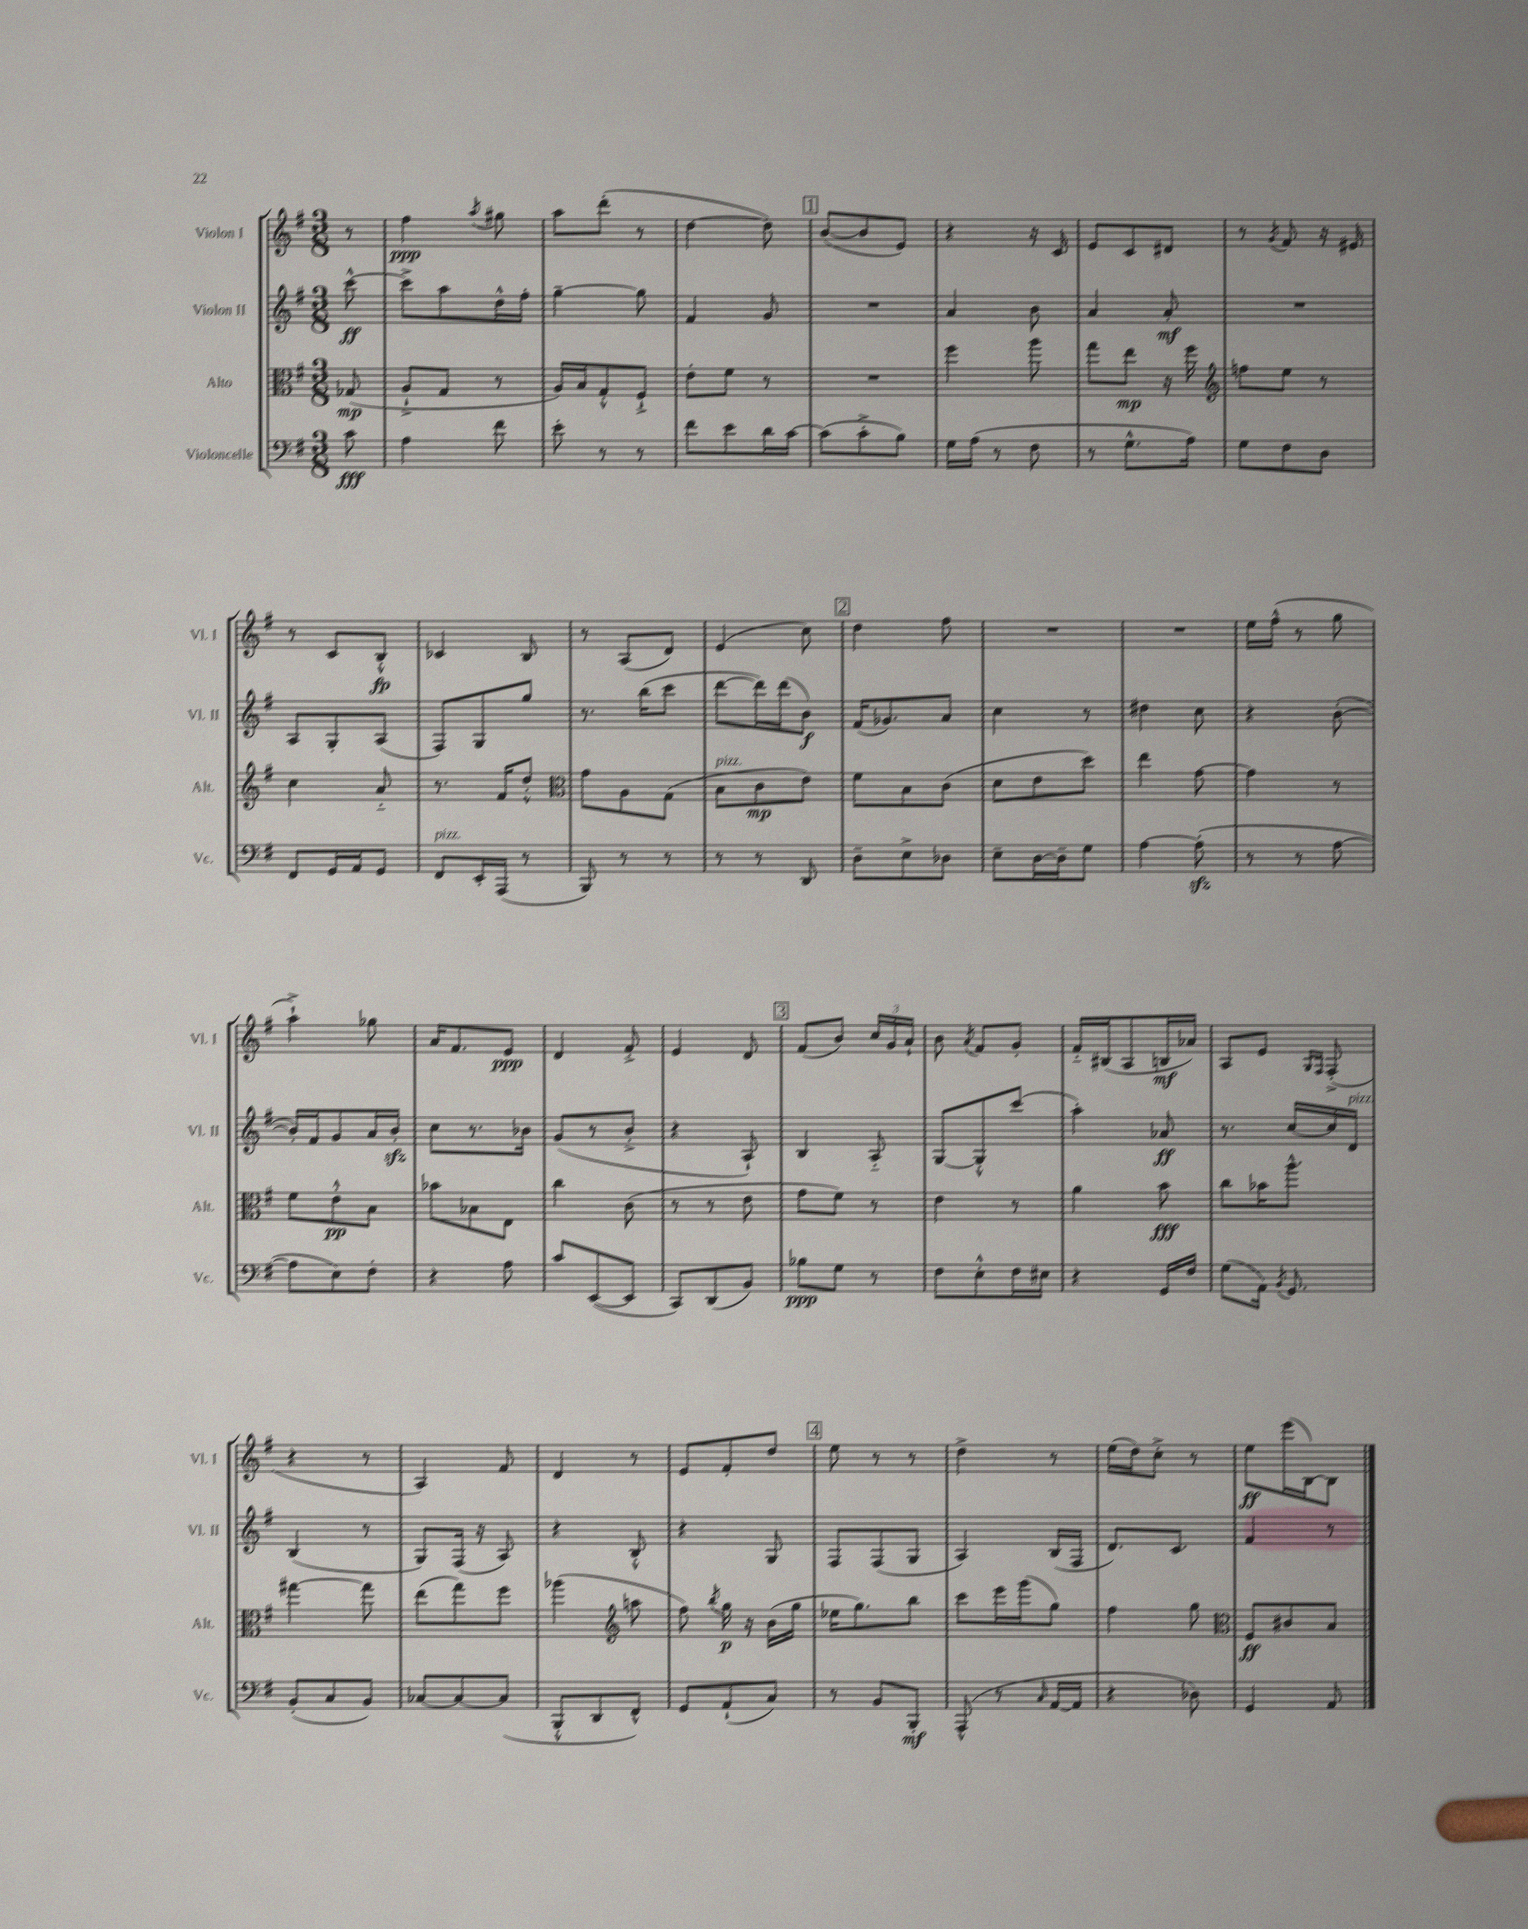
<<
\new StaffGroup <<
\new Staff = "s0" \with { instrumentName = "Violon I" shortInstrumentName = "Vl. I" } {
    \clef treble \key g \major \numericTimeSignature \time 3/8 \partial 8
    \autoBeamOff r8 |
    fis''4\ppp \acciaccatura { a''8 } gis''8 |
    a''8[ d'''8]-.( r8 |
    d''4~ d''8) |
    \mark \markup { \box "1" } b'8[~( b'8 e'8]) |
    r4 r16 c'16 |
    e'8[ c'8 dis'8] |
    r8 \acciaccatura { g'8 } fis'8 r16 eis'16 |
    r8 c'8[ b8]-.-^\fp |
    ces'4 b8 |
    r8 a8[( d'8]) |
    e'4( c''8) |
    \mark \markup { \box "2" } d''4 fis''8 |
    R4. |
    R4. |
    e''16[ fis''16]-^( r8 g''8 |
    a''4-!->) ges''8 |
    a'16[ fis'8. e'8]\ppp |
    d'4 fis'8-.-> |
    e'4 d'8 |
    \mark \markup { \box "3" } fis'8[( b'8]) \tuplet 3/2 { c''16[ g'16 a'16]-! } |
    b'8 \acciaccatura { a'8 } fis'8[ g'8]-. |
    fis'16[-_ bis16( a8 b16\mf aes'16]) |
    a8[ e'8] \grace { g16[ fis16] } fis8-.->( |
    r4 r8 |
    a4) fis'8 |
    d'4 r8 |
    e'8[ fis'8-. d''8] |
    \mark \markup { \box "4" } e''8 r8 r8 |
    d''4-> r8 |
    e''16[( d''16) c''8]-.-> r8 |
    e''8[\ff e'''16( b16~) b8] \bar "|." |
}
\new Staff = "s1" \with { instrumentName = "Violon II" shortInstrumentName = "Vl. II" } {
    \clef treble \key g \major \numericTimeSignature \time 3/8 \partial 8
    \autoBeamOff c'''8~-^\ff |
    c'''8[-> a''8 d''16-^ fis''16]-. |
    g''4~-- g''8 |
    fis'4 g'8 |
    \mark \markup { \box "1" } R4. |
    a'4 b'8 |
    a'4 a'8-.\mf |
    R4. |
    a8[ g8-. a8]( |
    fis8[) g8 g''8] |
    r8. b''16[( c'''8] |
    d'''8[~ d'''16) d'''16( b'8]\f) |
    \mark \markup { \box "2" } fis'16[( ges'8.) a'8] |
    c''4 r8 |
    dis''4 c''8 |
    r4 b'8~-.( |
    b'16[-.) fis'16 g'8 a'16 b'16]-.\sfz |
    c''8[ r8. bes'16] |
    g'8[( r8 b'8]-.-> |
    r4 a8-!) |
    \mark \markup { \box "3" } b4 a8-_ |
    g8[~ g8-.-^ c'''8]( |
    a''4-.) aes'8\ff |
    r8. c''16[~ c''16 d'16]^\markup { \italic "pizz." } |
    b4( r8 |
    g8[) fis16]( r16 a8) |
    r4 b8-.-^ |
    r4 g8 |
    \mark \markup { \box "4" } fis8[ fis8( g8] |
    a4) b16[( fis16] |
    d'8.[) c'8.] |
    fis'4 r8 \bar "|." |
}
\new Staff = "s2" \with { instrumentName = "Alto" shortInstrumentName = "Alt." } {
    \clef alto \key g \major \numericTimeSignature \time 3/8 \partial 8
    \autoBeamOff ges8\mp( |
    a8[-!-> g8] r8 |
    a16[) b16 g8-.-^ fis8]-!-> |
    e'8[-. fis'8] r8 |
    \mark \markup { \box "1" } R4. |
    fis''4 a''8 |
    g''8[ e''8]\mp r16 fis''16 |
    \clef treble f''8[ e''8] r8 |
    c''4 a'8-_ |
    r8. fis'16[ d''8]-.-^ |
    \clef alto g'8[ a8 g8]( |
    b8[^\markup { \italic "pizz." } c'8\mp e'8]) |
    \mark \markup { \box "2" } fis'8[ b8 c'8]( |
    d'8[ e'8 d''8]) |
    e''4 g'8~ |
    g'4 r8 |
    fis'8[ e'8-.-^\pp b8] |
    bes'8[ bes8 e8] |
    c''4 c'8( |
    r8 r8 e'8 |
    \mark \markup { \box "3" } g'8[ fis'8]) r8 |
    e'4 r8 |
    a'4 b'8\fff |
    c''8[ bes'16 a''8.]-^ |
    gis''4~ gis''8 |
    e''8[( g''8) fis''8] |
    aes''4( \clef treble a''8 |
    fis''8) \acciaccatura { b''8 } g''16\p r16 b'16[( g''16] |
    \mark \markup { \box "4" } ees''16[ g''8.) b''8] |
    c'''8[ e'''16 g'''16( g''8]) |
    fis''4 g''8 |
    \clef alto fis8[\ff cis'8 b8] \bar "|." |
}
\new Staff = "s3" \with { instrumentName = "Violoncelle" shortInstrumentName = "Vc." } {
    \clef bass \key g \major \numericTimeSignature \time 3/8 \partial 8
    \autoBeamOff c'8\fff |
    a4 fis'8 |
    e'8-. r8 r8 |
    fis'8[ e'8 d'16 c'16]~ |
    \mark \markup { \box "1" } c'8[( c'8-.-> b8]) |
    g16[ a16]( r8 fis8 |
    r8 g8.[-^ a16]) |
    g8[ fis8 d8] |
    fis,8[ g,16 a,16 g,8] |
    fis,8[^\markup { \italic "pizz." } e,16-. a,,16]( r8 |
    b,,8) r8 r8 |
    r8 r8 d,8 |
    \mark \markup { \box "2" } d8[-- e8-> des8] |
    e8[-- d16~ d16-- g8] |
    a4~ a8-.\sfz( |
    r8 r8 a8~ |
    a8[ e8) fis8]-. |
    r4 a8 |
    c'8[ e,8~( e,8] |
    c,8[) d,8( b,8]) |
    \mark \markup { \box "3" } bes8[\ppp g8] r8 |
    fis8[ e8-.-^ fis16 eis16] |
    r4 g,16[ fis16] |
    g8[( a,16]) \acciaccatura { b,8 } g,8. |
    b,8[-.( c8 b,8]) |
    ces8[~ ces8~ ces8]( |
    b,,8[-.-^ d,8 fis,8]-^) |
    g,8[ a,8-!( c8]) |
    \mark \markup { \box "4" } r8 b,8[ b,,8]-.\mf |
    a,,8-^( r8 \grace { c16 } a,16[~ a,16] |
    r4 des8) |
    g,4 a,8 \bar "|." |
}
>>
>>
\layout { \context { \Score \remove "Bar_number_engraver" } }
